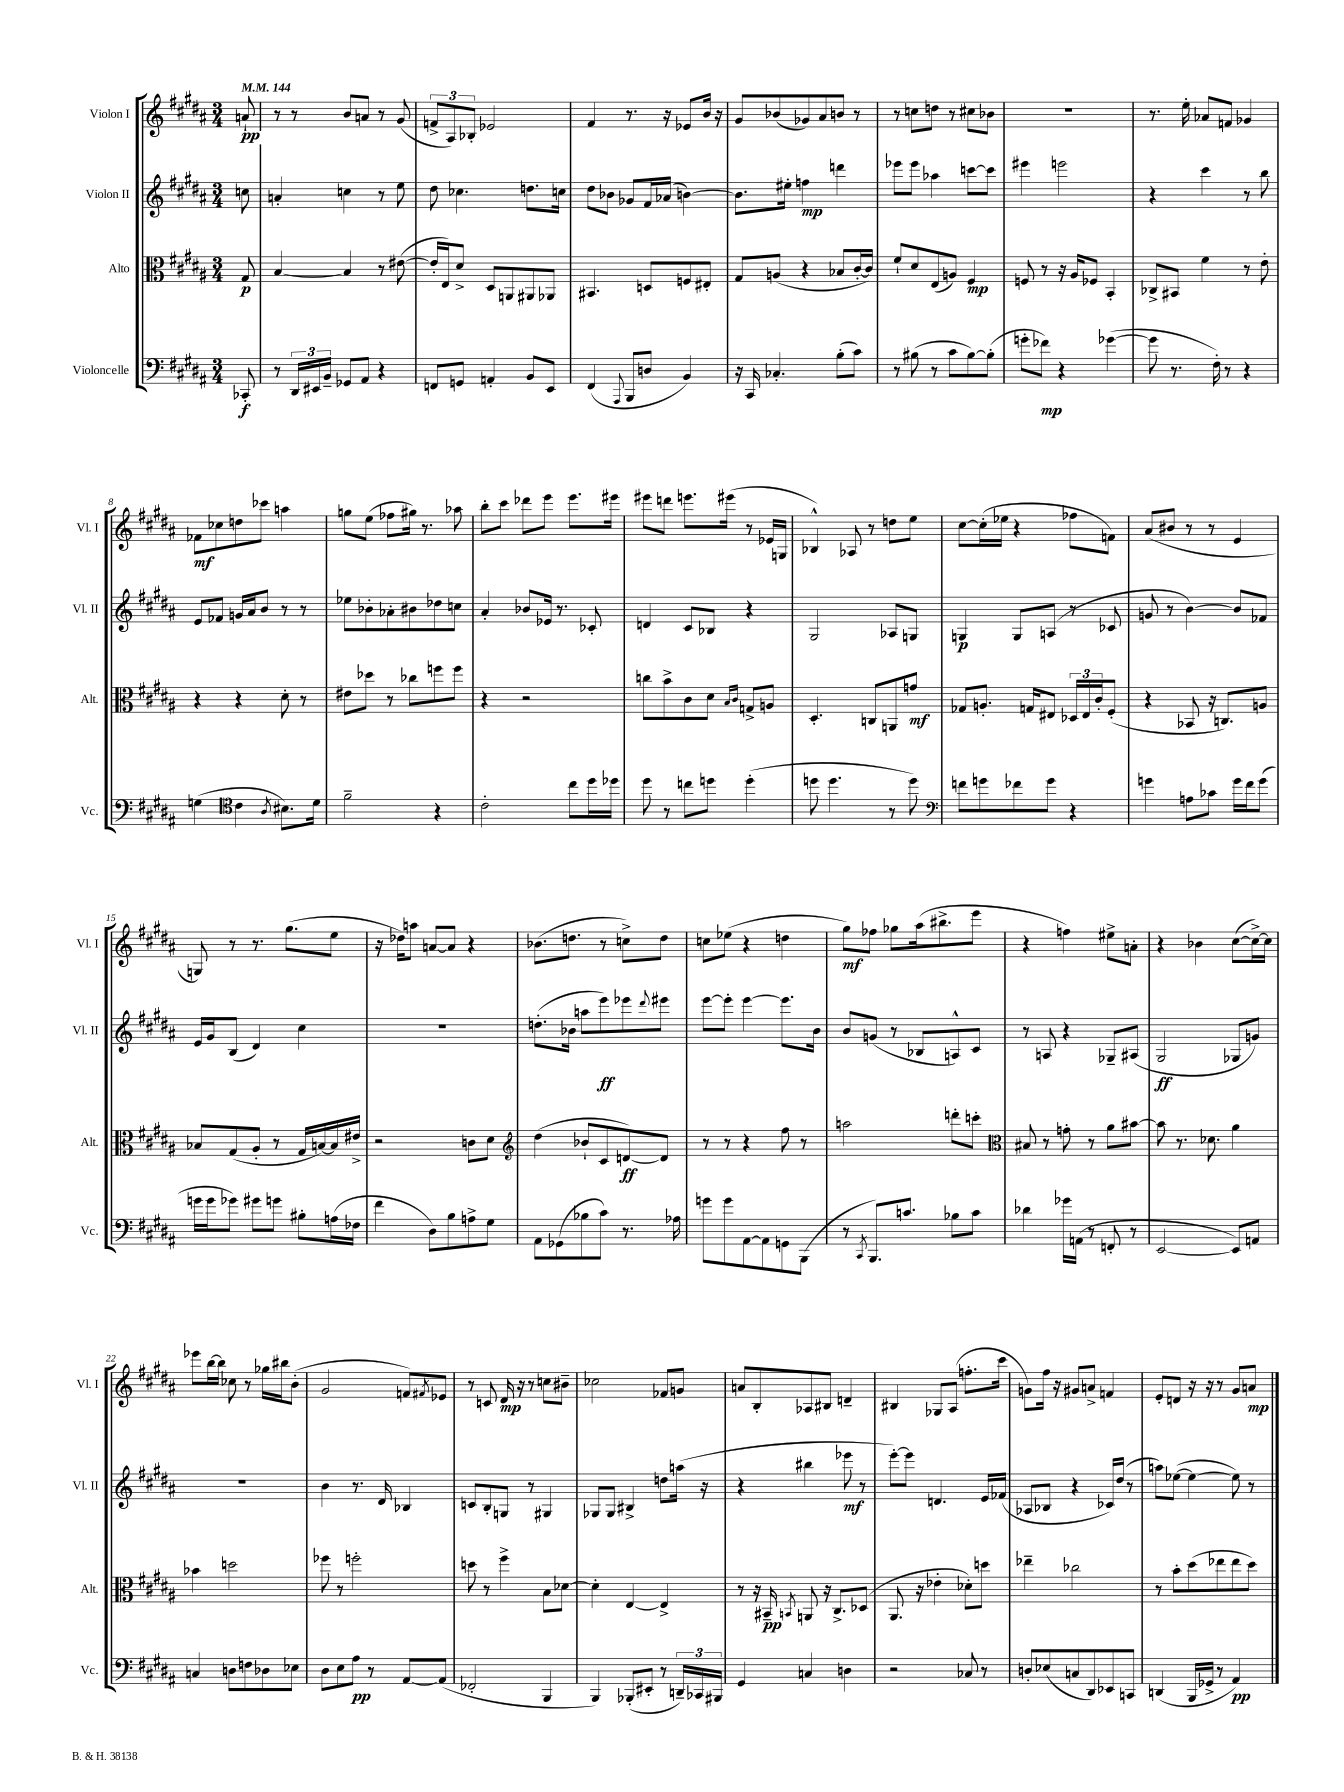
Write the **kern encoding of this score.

**kern	**kern	**kern	**kern
*staff4	*staff3	*staff2	*staff1
*clefF4	*clefC3	*clefG2	*clefG2
*k[f#c#g#d#a#]	*k[f#c#g#d#a#]	*k[f#c#g#d#a#]	*k[f#c#g#d#a#]
*M3/4	*M3/4	*M3/4	*M3/4
*MM144	*MM144	*MM144	*MM144
8CC-'	8G#	8cc	8a`
=	=	=	=
8r	[4B	4a'	8r
24DD#	.	.	8r
24EE#	.	.	.
24BB~	.	.	.
8GG-	4B]	4cc	8b
8AA#	.	.	8a
4r	8r	8r	8r
.	([8e#	8ee	(8g#
=	=	=	=
8FF	16e#']	8dd#	12f^
.	16E)	.	.
.	.	.	12A#)
8GG	8d#^	4.cc-	.
.	.	.	12B-'
4AA'	8D#	.	2e-
.	8AA	.	.
8BB	8AA#	8.dd	.
8EE	8AA-	.	.
.	.	16cc	.
=	=	=	=
(4FF#	4.BB#	8dd#	4f#
.	.	8b-	.
8qqAAA#	.	.	.
8BBB	.	8g-	8.r
8D	8D	16f#	.
.	.	(16a-	16r
4BB)	8F	[4b)	8e-
.	8E#'	.	16b
.	.	.	16r
=	=	=	=
16r	8G#	8.b]	8g#
16CC#	.	.	.
4.C-'	(8A	.	(8b-
.	.	16ee#'	.
.	4r	4ff	8g-)
.	.	.	8a#
(8B'	8B-	4ddd	8b
8c#)	[16c#'	.	8r
.	16c#])	.	.
=	=	=	=
8r	8f#`	8eee-	8r
(8B#	8d#	8eee-	8cc
8r	(8E	4aa-	8dd
8c#	8A)	.	8r
[8B#)	4F#	[8ccc	8cc#
(8B#']	.	8ccc]	8b-
=	=	=	=
8g'	8F	4eee#	2.r
8f-)	8r	.	.
4r	16r	2eee	.
.	16A#	.	.
.	8F-	.	.
([4g-	4BB'	.	.
=	=	=	=
8g-]	8C-^	4r	8.r
8.r	8BB#	.	.
.	.	.	16ee'
.	4f#	4ccc#	8a-
16F#')	.	.	.
8r	.	.	8f
4r	8r	8r	4g-
.	8e'	8bb	.
=	=	=	=
(4G	4r	8e	8f-
.	.	8f-	8cc-
*clefC4	*	*	*
4c#	4r	16g	8dd
.	.	16a#	.
.	.	8b	8ccc-
8qA#	.	.	.
8.B#)	8d#'	8r	4aa
.	8r	8r	.
16d#	.	.	.
=	=	=	=
2f#~	8e#	8ee-	8gg
.	8dd-	8b-'	(8ee
.	8r	8a-'	8ff-
.	8cc-	8b#	16gg#)
.	.	.	8.r
4r	8ff	8dd-	.
.	8ff	8cc	8aa-
=	=	=	=
2c#'	4r	4a#'	8bb'
.	.	.	8ccc#
.	2r	8b-	8ddd-
.	.	16e-	8eee
.	.	8.r	.
8cc#	.	.	8.eee
16dd#	.	8c-'	.
16dd-	.	.	16eee#
=	=	=	=
8dd#	8cc	4d	8eee#
8r	8b^	.	8ddd
8cc	8c#	8c#	8.eee
8dd	8d#	8B-	.
.	.	.	(16eee#
.	16qqB	.	.
.	16qqc#	.	.
(4dd'	8G^	4r	8r
.	8A	.	16e-
.	.	.	16G
=	=	=	=
8dd	4.D#'	2G#	4B-^^)
4.dd	.	.	.
.	.	.	8A-
.	8C	.	8r
8r	8AA	8A-	8dd
8dd)	8g	8G	8ee
=	=	=	=
*clefF4	*	*	*
8f	8G-	4G	[8cc#
8g	8.A'	.	(16cc#']
.	.	.	16ee-
8f-	.	8G	4r
.	16G	.	.
8g	8E#	(8A	.
4r	24D-	8r	8ff-
.	24E#	.	.
.	24c#'	.	.
.	(8F#'	8c-	8f)
=	=	=	=
4g	4r	8g	(8a#
.	.	8r	8b#
8A	8BB-	[4b)	8r
8c-	16r	.	8r
.	8.C)	.	.
16g	.	8b]	4e
16f#	.	.	.
(8g	8A	8f-	.
=	=	=	=
16g	8B-	16e	8G)
16g	.	16g#	.
8g-)	(8G#	(8B	8r
8g#	8A#'	4d#)	8.r
8g	8r	.	.
.	.	.	(8.gg#
8B#'	16G#	4cc#	.
.	[16B)	.	.
(16A	16B]	.	8ee
16F-	16e#^	.	.
=	=	=	=
4f#	2r	2.r	16r
.	.	.	16dd-)
.	.	.	8aa
8D#)	.	.	[8a
8B	.	.	8a]
8A^	8c	.	4r
8G#	8d#	.	.
=	=	=	=
*	*clefG2	*	*
8AA#	(4dd#	(8.dd'	(8.b-
(8GG-	.	.	.
.	.	16b-	8.dd
8B-	8b-`	8aa	.
8c#)	8c#	8eee)	8r
8.r	[8d)	8eee-	8cc^)
.	.	8qqddd#	.
.	8d]	8eee#	8dd
16A-	.	.	.
=	=	=	=
8g	8r	[8eee	8cc
8g	8r	8eee']	(8ee-
[8AA#	4r	[4eee	4r
8AA#]	.	.	.
8GG	8ff#	8.eee]	4dd
(8BBB	8r	.	.
.	.	16b	.
=	=	=	=
8r	2aa	8b	8gg#)
8qCC#	.	.	.
8.BBB)	.	(8g	8ff-
.	.	8r	8gg-
8.c	.	.	.
.	.	8B-	(16aa#
.	.	.	8.bb#^
8B-	8ddd'	8A^^)	.
8c	8ccc'	8c#	8eee
=	=	=	=
*	*clefC3	*	*
4d-	8B#	8r	4r
.	8r	8A	.
16g-	8g'	4r	4ff)
(16AA	.	.	.
8r	8r	.	.
8FF'	8a#	8G-~	8ee#^
8r	[8b#	(8A#	8a'
=	=	=	=
[2EE	8b#]	2G#	4r
.	8.r	.	.
.	.	.	4b-
.	8.d-	.	.
8EE])	4a#	8G-	([8cc#
8AA	.	8g)	16cc#^_)
.	.	.	16cc#]
=	=	=	=
4C	4b-	2.r	8eee-
.	.	.	[16bb
.	.	.	16bb]
8D	2dd	.	8cc-
8F	.	.	8r
8D-	.	.	16gg-
.	.	.	16bb#
8E-	.	.	(8b'
=	=	=	=
8D#	8ff-	4b	2g#
8E	8r	.	.
8A#	2ff'	8.r	.
8r	.	.	.
.	.	16d#	.
[8AA#	.	4B-	8f)
.	.	.	8qf#
(8AA#]	.	.	8e-
=	=	=	=
2FF-'	8dd	8c	8r
.	8r	8B'	8c
.	4ff#^	8G	16d#
.	.	.	16r
.	.	8r	8r
4BBB	8B	4G#	8cc
.	[8d-	.	8b#~
=	=	=	=
4BBB)	4d-']	8G-	2cc-
.	.	8G-	.
(8BBB-'	[4E	4B#^	.
8EE#'	.	.	.
8r	4E^]	8dd	8f-
24DD~)	.	(16aa	8g
24CC-	.	.	.
.	.	16r	.
24BBB#	.	.	.
=	=	=	=
4GG#	8r	4r	8a
.	16r	.	8B'
.	16BB#~	.	.
.	8qBB	.	.
4C	8AA	4bb#	8A-
.	16r	.	8B#
.	8.C#^	.	.
4D	.	8eee-	4d~
.	(8D-	8r	.
=	=	=	=
2r	8.AA#	[8eee')	4B#
.	.	8eee]	.
.	16r	.	.
.	4e-'	4.d	8G-
.	.	.	(8A#
8C-	8d-')	.	8.ff'
8r	8dd	16e	.
.	.	(16f-	16ccc#
=	=	=	=
8D'	4ee-~	8A-	8g)
(8E-	.	8B-	16ff#
.	.	.	16r
8C	2cc-	4r	8g#
8DD#)	.	.	8a^
8EE-	.	16c-)	4f
.	.	(16dd#	.
8CC	.	8r	.
=	=	=	=
(4DD	8r	8aa)	8e'
.	8b'	([8ee-	8d
16BBB	(8dd#	4ee-_	16r
16GG-^	.	.	16r
8r	8ee-	.	8r
4AA#)	8ee-	8ee-])	8g#
.	8dd#)	8r	8a
==	==	==	==
*-	*-	*-	*-
